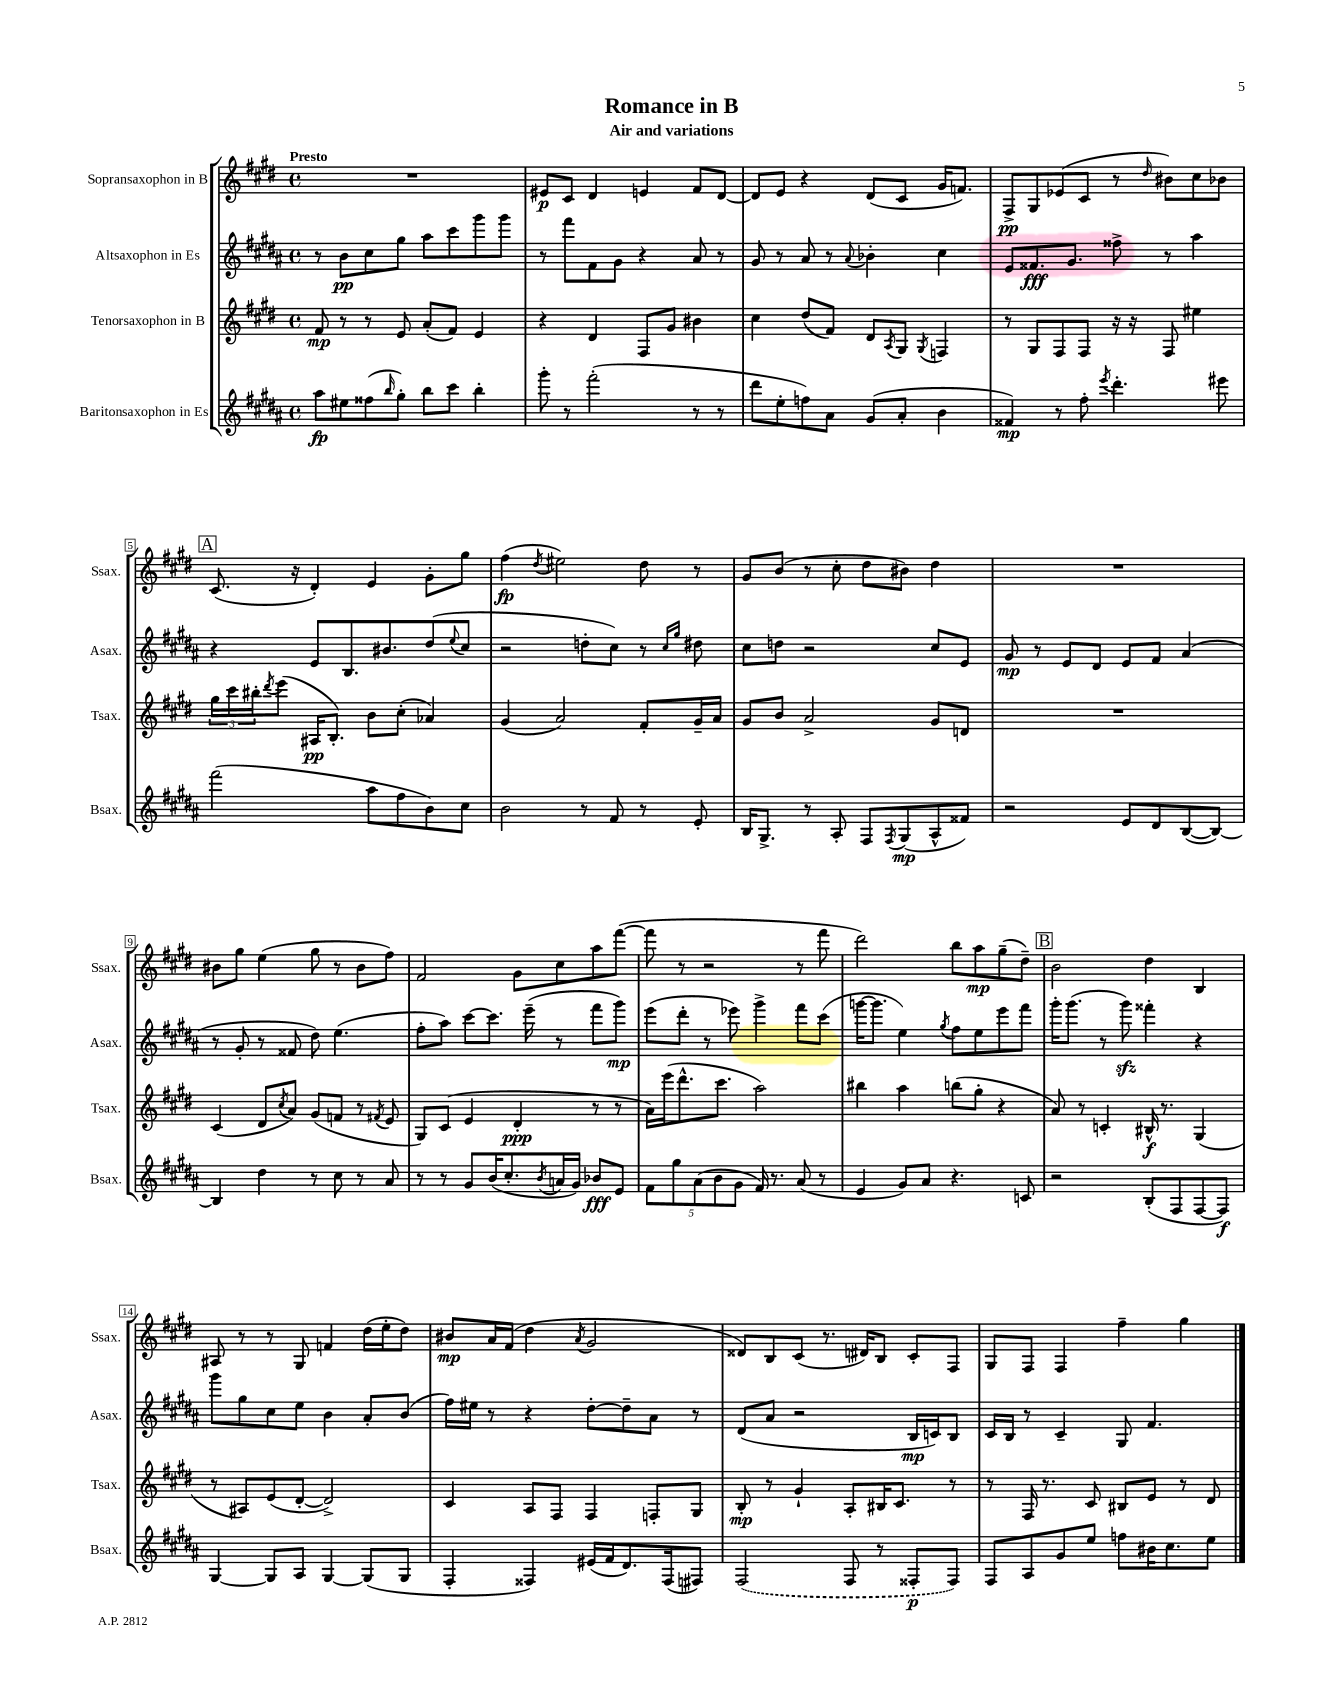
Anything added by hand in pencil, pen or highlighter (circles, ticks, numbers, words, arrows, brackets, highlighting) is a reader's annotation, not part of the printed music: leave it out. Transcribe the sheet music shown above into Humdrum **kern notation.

**kern	**kern	**kern	**kern
*staff4	*staff3	*staff2	*staff1
*clefG2	*clefG2	*clefG2	*clefG2
*k[f#c#g#d#a#]	*k[f#c#g#d#]	*k[f#c#g#d#a#]	*k[f#c#g#d#]
*M4/4	*M4/4	*M4/4	*M4/4
*met(c)	*met(c)	*met(c)	*met(c)
8aa#	8f#	8r	1r
8ee#	8r	8b	.
(8ff##	8r	8cc#	.
16qqbb	.	.	.
8gg#')	8e	8gg#	.
8bb	(8a'	8aa#	.
8ccc#	8f#)	8ccc#	.
4bb'	4e	8ggg#	.
.	.	8ggg#	.
=	=	=	=
8ggg#'	4r	8r	8e#
8r	.	8fff#	8c#
(2fff#'	4d#	8f#	4d#
.	.	8g#	.
.	8F#	4r	4e
.	8g#	.	.
8r	4b#	8a#	8f#
8r	.	8r	[8d#
=	=	=	=
8ddd#	4cc#	8g#	8d#]
8ee'	.	8r	8e
8ff)	(8dd#	8a#	4r
8a#	8f#)	8r	.
.	.	8qqa#	.
(8g#	8d#	4b-'	(8d#
.	8qA	.	.
8a#'	8G#	.	8c#
.	8qG#	.	.
4b	4F	4cc#	16g#
.	.	.	8.f)
=	=	=	=
4f##)	8r	8e	8F#^
.	8G#	8.f##	8G#
8r	8F#	.	(8e-
.	.	8.g#	.
8ff#'	8F#	.	8c#
8qeee	.	.	.
4.ddd#'	16r	8ff##^	8r
.	16r	.	.
.	.	.	16qqdd#
.	8F#	8r	8b#)
.	4ee#	4aa#	8cc#
8eee#	.	.	8b-
=	=	=	=
(2fff#	24gg#	4r	(8.c#
.	24ccc#	.	.
.	24bb#'	.	.
.	8qddd#	.	.
.	(8eee	.	.
.	.	.	16r
.	16A#	8e	4d#')
.	8.B')	.	.
.	.	8.B	.
8aa#	8b	.	4e
.	.	8.b#	.
8ff#	(8cc#'	.	.
8b)	4a-)	(8dd#	8g#'
.	.	8qqee	.
8cc#	.	8cc#	8gg#
=	=	=	=
2b	(4g#	2r	(4ff#
.	.	.	8qdd#
.	2a)	.	2ee#)
8r	.	8dd'	.
8f#	.	8cc#)	.
8r	8f#'	8r	8dd#
.	.	16qqcc#	.
.	.	16qqgg#	.
8e'	16g#~	8dd#	8r
.	16a	.	.
=	=	=	=
16B	8g#	8cc#	8g#
8.G#^	.	.	.
.	8b	8dd	(8b
8r	2a^	2r	8r
8A#'	.	.	8cc#'
8F#	.	.	8dd#
8qF#	.	.	.
(8G#	.	.	8b#)
8A#^^	8g#	8cc#	4dd#
8f##)	8d	8e	.
=	=	=	=
2r	1r	8g#	1r
.	.	8r	.
.	.	8e	.
.	.	8d#	.
8e	.	8e	.
8d#	.	8f#	.
([8B	.	(4a#	.
8B_)	.	.	.
=	=	=	=
4B]	(4c#	8r	8b#
.	.	8g#'	8gg#
4dd#	8d#	8r	(4ee
.	8qcc#	.	.
.	8a)	8f##	.
8r	(8g#	8dd#)	8gg#
8cc#	8f	(4.ee	8r
8r	8r	.	8b#
.	8qf#	.	.
8a#	8e	.	8ff#)
=	=	=	=
8r	8G#)	8ff#'	2f#
8r	(8c#	8aa#)	.
8g#	4e	[8ccc#	.
(16b	.	8.ccc#]	.
8.cc#'	.	.	.
.	4d#'	.	8g#
.	.	(16eee~	.
8qb	.	.	.
16a	.	8r	8cc#
16g#)	.	.	.
8b-	8r	8fff#	8aa
8e	8r	8ggg#)	([8fff#
=	=	=	=
10f#	16a)	(8eee	8fff#]
.	(16eee	.	.
10gg#	.	.	.
.	8.ddd#^^	8ddd#'	8r
(10a#	.	.	.
.	.	8r	2r
10b	.	.	.
.	8.ccc#	.	.
.	.	8eee-)	.
10g#	.	.	.
16f#)	2aa)	4ggg#^	.
8.r	.	.	.
(8a#	.	8fff#	8r
8r	.	(8ccc#	8fff#
=	=	=	=
4e	4bb#	[16ggg	2ddd#)
.	.	8.ggg]	.
8g#)	4aa	4ee)	.
8a#	.	.	.
.	.	8qgg#	.
4.r	(8bb	8ff#	8bb
.	8gg#'	8ee	8aa
.	4r	8eee	(8gg#~
8c	.	8fff#	8dd#~)
=	=	=	=
2r	8a)	16ggg#'	2b
.	.	(8.ggg#	.
.	8r	.	.
.	4c'	8r	.
.	.	8ggg#)	.
(8B'	16B#^^	4fff##'	4dd#
.	8.r	.	.
8F#	.	.	.
[8F#	(4G#	4r	4B
8F#])	.	.	.
=	=	=	=
[4G#	8r	8ggg#	8A#
.	8A#)	8gg#	8r
8G#]	(8e	8cc#	8r
8A#	[8d#'	8ee	8G#
[4G#	2d#^])	4b	4f
(8G#]	.	8a#'	(16dd#
.	.	.	16ee'
8G#	.	(8b	8dd#)
=	=	=	=
4F#'	4c#	16ff#)	8b#
.	.	16ee#	.
.	.	8r	16a
.	.	.	(16f#
4F##)	8A	4r	4dd#
.	8F#	.	.
.	.	.	8qa
(16e#	4F#	[8dd#'	2g#
16f#	.	.	.
8.d#)	.	8dd#~]	.
.	8F'	8a#	.
(16F##	.	.	.
8F#)	8G#	8r	.
=	=	=	=
(2F#	8B'	(8d#	8d##)
.	8r	8a#	8B
.	4g#`	2r	(8c#
.	.	.	8.r
8F#	8A'	.	.
.	.	.	16d#)
8r	16B#	.	8B
.	8.c#	.	.
8F##'	.	16B	8c#'
.	.	16c)	.
8F##)	8r	8B	8F#
=	=	=	=
8F#	8r	16c#	8G#
.	.	16B	.
8A#	16F#	8r	8F#
.	8.r	.	.
8g#	.	4c#~	4F#
8ee	8c#	.	.
8ff	8B#	8G#	4ff#~
16b#	8e	4.f#	.
8.cc#	.	.	.
.	8r	.	4gg#
8ee	8d#	.	.
==	==	==	==
*-	*-	*-	*-
